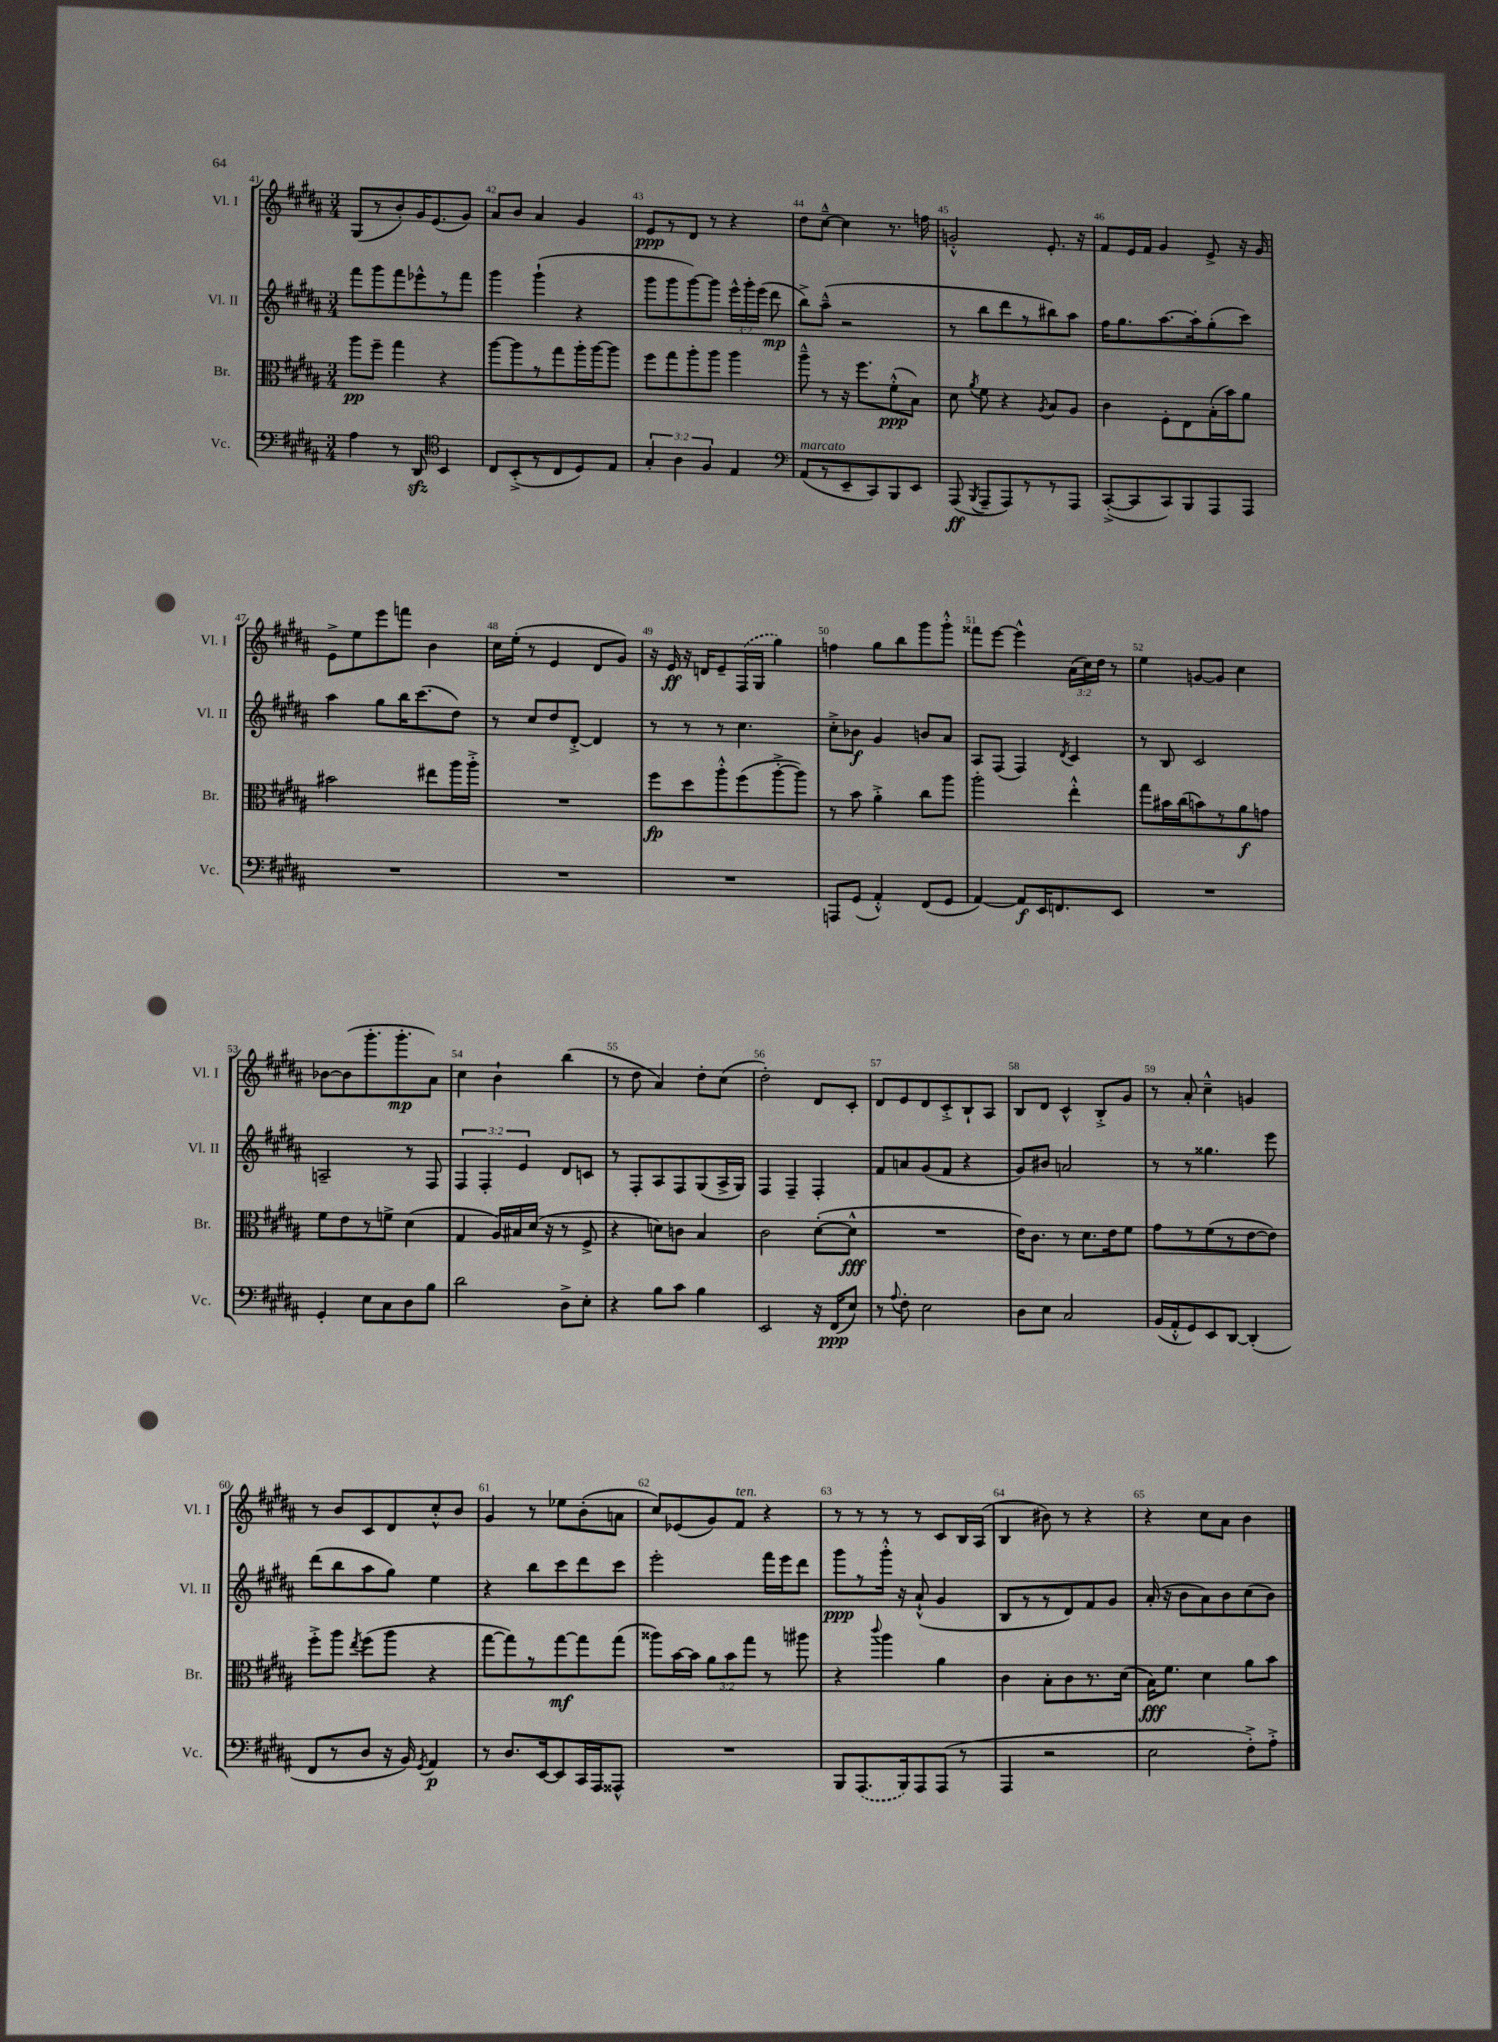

**kern	**kern	**kern	**kern
*staff4	*staff3	*staff2	*staff1
*clefF4	*clefC3	*clefG2	*clefG2
*k[f#c#g#d#a#]	*k[f#c#g#d#a#]	*k[f#c#g#d#a#]	*k[f#c#g#d#a#]
*M3/4	*M3/4	*M3/4	*M3/4
4A#	8aa#	8fff#	(8G#
.	8ff#~	8ggg#	8r
8r	4gg#	8fff#	8b')
8DD#	.	8eee-^^	16g#
.	.	.	(8.e
*clefC4	*	*	*
4BB	4r	8r	.
.	.	8fff#	8g#)
=	=	=	=
8C#	[8aa#	4ggg#	8a#
(8BB'^	8aa#]	.	8b
8r	8r	(4ggg#`	4a#
8C#	8gg#	.	.
8D#)	16aa#'	4r	4g#
.	[16aa#	.	.
8E	8aa#]	.	.
=	=	=	=
6G#'	8ff#	8ggg#	8e
.	8gg#	8ggg#	8r
6A#	.	.	.
.	8aa#'	[8ggg#)	8d#
6F#	.	.	.
.	8aa#	8ggg#]	8r
4E	4aa#	24eee^^	4r
.	.	24ggg#'	.
.	.	(24eee	.
.	.	8ddd#	.
=	=	=	=
*clefF4	*	*	*
(8AA#	8aa#~^^	8bb^)	8dd#
8r	8r	(8aa#~^^	[8cc#~^^
8EE~	16r	2r	4cc#]
.	8.ff#	.	.
8CC#)	.	.	.
8BBB	(8f#'^^	.	8.r
8EE	8B)	.	.
.	.	.	16ff
=	=	=	=
(8AAA#	8d#	8r	2g'^^
8qBBB	8qa#	.	.
8AAA#~	8f#	8bb	.
8AAA#)	4r	8ddd#	.
8r	.	8r	.
.	8qA#	.	.
8r	8B	8bb#)	8.e'
8AAA#	8A#	8aa#	.
.	.	.	16r
=	=	=	=
([8CC#'^	4c#	16ff#	8f#
.	.	8.gg#	.
8CC#]	.	.	16e
.	.	.	16f#
8CC#)	8F#'	[8.aa#	4g#
8BBB	8E	.	.
.	.	16aa#']	.
8AAA#	(16B'	(8gg#'	8e^
.	16b)	.	.
8AAA#	8a#	8ccc#)	16r
.	.	.	16g#
=	=	=	=
2.r	2b#	4aa#	8e^
.	.	.	8ee
.	.	8gg#	8eee
.	.	16bb	8fff
.	.	(8.ccc#	.
.	8ee#	.	4b
.	16aa#	8dd#)	.
.	16aa#'^	.	.
=	=	=	=
2.r	2.r	8r	16cc#
.	.	.	(16ee'
.	.	8cc#	8r
.	.	8dd#	4e
.	.	[8d#'^	.
.	.	4d#]	8d#
.	.	.	8g#)
=	=	=	=
2.r	8ff#	8r	16r
.	.	.	16e
.	8dd#	8r	16r
.	.	.	16d
.	8aa#'^^	8r	8e~
.	(8ff#	4.cc#	(16F#
.	.	.	16G#
.	[8aa#'^	.	4gg#)
.	8aa#])	.	.
=	=	=	=
8AAA	8r	8cc#'^	4ff
(8GG#	8b	8b-	.
4AA#'^^)	4a#'^	4g#	8gg#
.	.	.	8bb
(8FF#	8cc#	8b	8ggg#
8GG#	8aa#	8a#	8ggg#'^^
=	=	=	=
[4AA#)	2aa#'	8A#	8fff##
.	.	(8F#	[8eee
8AA#]	.	4F#)	4eee^^]
16EE	.	.	.
8.FF	.	.	.
.	.	8qd#	.
.	4ee'^^	4c#	(24a#
.	.	.	24cc#)
.	.	.	24dd#
8EE	.	.	8r
=	=	=	=
2.r	8gg#	8r	4ee
.	16b#	8B	.
.	(16cc#	.	.
.	8b)	2c#	[8g
.	8r	.	8g]
.	8a#	.	4cc#
.	8g	.	.
=	=	=	=
4GG#'	8f#	2A~	[8b-
.	8e	.	(8b-]
8E	8r	.	8.ggg#'
8C#	8f^	.	.
.	.	.	8.ggg#'
8D#	(4d#	8r	.
8B	.	8F#	8a#)
=	=	=	=
2d#	4G#	6F#	4cc#
.	.	6F#'	.
.	16A#)	.	4b`
.	16B#	.	.
.	.	6e	.
.	(16d#	.	.
.	16r	.	.
8D#^	8r	8d#	(4bb
8E'	8F#^	8c	.
=	=	=	=
4r	4r	8r	8r
.	.	8F#'	8dd#
8B	8d)	8A#	4a#)
8c#	8c	8F#	.
4B	4B	(8G#	8dd#'
.	.	16A#^	(8cc#
.	.	16G#)	.
=	=	=	=
2EE	2c#	4F#	2dd#')
.	.	4F#~	.
16r	([8d#'	4F#'	8d#
(16FF#	.	.	.
8E)	8d#^^]	.	8c#'
=	=	=	=
8r	2.r	8f#	8d#
8qqA#	.	.	.
8F#'	.	8a	8e
2E	.	(8g#	8d#
.	.	8f#	8c#'^
.	.	4r	8B`
.	.	.	8A#
=	=	=	=
8D#	16e)	8g#)	8B
.	8.c#	.	.
8E	.	8b#	8d#
2C#	8r	2a	4c#^^
.	8.d#	.	.
.	.	.	8B'^
.	16e	.	.
.	8f#	.	8g#
=	=	=	=
(16BB	8g#	8r	8r
16AA#'^^	.	.	.
8GG#)	8r	8r	8a#'
8EE	(8f#	4.gg##	4cc#~^^
[8DD#	8r	.	.
(4DD#']	[8e	.	4g
.	8e])	8eee	.
=	=	=	=
8FF#	8ff#'^	(8ddd#	8r
8r	8aa#	8bb	8b
.	8qee	.	.
8D#	(8ff#	8aa#	8c#
16r	8aa#	8gg#)	8d#
16BB)	.	.	.
8qGG#	.	.	.
4AA#	4r	4ee	8cc#'^^
.	.	.	8b
=	=	=	=
8r	[8gg#	4r	4g#
8.D#	8gg#])	.	.
.	8r	8bb	8r
[16EE	.	.	.
8EE]	[8gg#	8ccc#	8ee-
16CC#	8gg#]	8ddd#	(8b'
16AAA#	.	.	.
8AAA##^^	(8gg#	8ccc#	8a
=	=	=	=
2.r	8aa##)	2eee'	8cc#)
.	[16b	.	(8e-
.	16b]	.	.
.	12a#	.	8g#)
.	12b	.	.
.	.	.	8f#
.	12gg#	.	.
.	8r	16fff#	4r
.	.	16eee	.
.	8aa#	8ddd#	.
=	=	=	=
8BBB	4r	8ggg#	8r
(8.AAA#	.	8r	8r
.	8qqccc#	.	.
.	4aa#	16ggg#'^^	8r
16BBB)	.	16r	.
8AAA#	.	(8a#`^^	8r
(8AAA#	4a#	4g#	8c#
8r	.	.	16B
.	.	.	(16A#
=	=	=	=
4AAA#	4c#	8B	4B
.	.	8r	.
2r	8B'	8r	8b#)
.	8c#	8d#)	8r
.	8.r	8f#	4r
.	.	8g#	.
.	(16d#	.	.
=	=	=	=
2E	16B)	(16a#'	4r
.	8.f#	16r	.
.	.	8b	.
.	4d#	8a#)	8cc#
.	.	8b	8a#
8F#'^)	8a#	(8cc#	4b
8A#'^	8b	8b)	.
==	==	==	==
*-	*-	*-	*-
